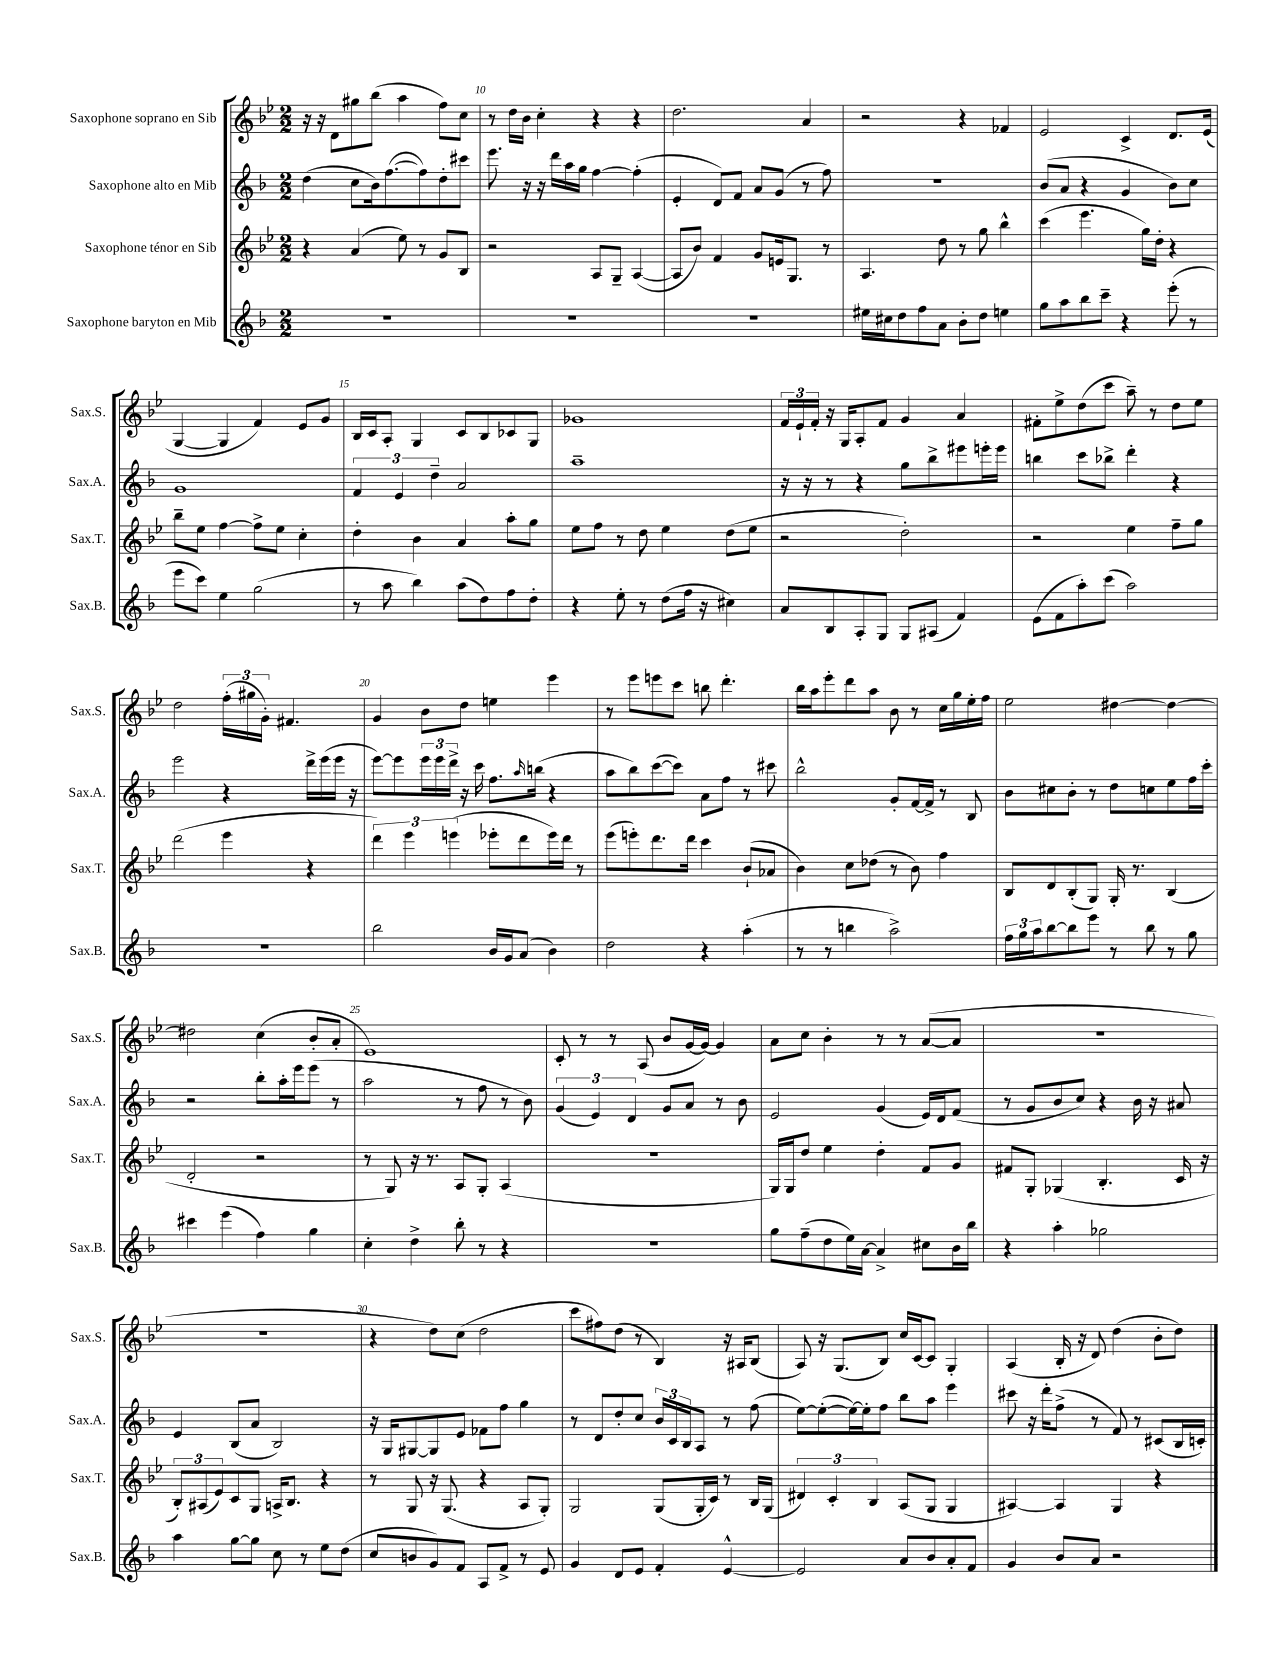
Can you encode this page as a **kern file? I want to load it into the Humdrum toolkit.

**kern	**kern	**kern	**kern
*part4	*part3	*part2	*part1
*staff4	*staff3	*staff2	*staff1
*I"Saxophone baryton en Mib	*I"Saxophone ténor en Sib	*I"Saxophone alto en Mib	*I"Saxophone soprano en Sib
*I'Sax.B.	*I'Sax.T.	*I'Sax.A.	*I'Sax.S.
*clefG2	*clefG2	*clefG2	*clefG2
*k[b-]	*k[b-e-]	*k[b-]	*k[b-e-]
*M2/2	*M2/2	*M2/2	*M2/2
=9	=9	=9	=9
1r	4r	(4dd\	16r
.	.	.	16r
.	.	.	8d\L
.	(4a/	8cc\L	8gg#X\
.	.	16b-\k)	(8bb-\J
.	.	([8.ff\	.
.	8ee-\)	.	4aa\
.	8r	8ff\])	.
.	8g/L	8dd'\	8ff\L)
.	8B-/J	8ccc#X\J	8cc\J
=10	=10	=10	=10
1r	2r	8.eee\	8r
.	.	.	16dd\LL
.	.	16r	16b-\JJ
.	.	16r	4cc'\
.	.	16ddd\LL	.
.	.	16aa\	.
.	.	16gg\JJ	.
.	8A/L	[4ff\	4r
.	8G~/J	.	.
.	([4A/	(4ff'\]	4r
=11	=11	=11	=11
1r	8A/L]	4e'/	2.dd\
.	8b-/J)	.	.
.	4f/	8d/L)	.
.	.	8f/J	.
.	8g/L	8a/L	.
.	16en/k	(8g/J	.
.	8.G/J	.	.
.	.	8r	4a/
.	8r	8ff\)	.
=12	=12	=12	=12
16ee#X\LL	4.A/	1r	2r
16cc#X\J	.	.	.
8dd\	.	.	.
8ff\	.	.	.
8a\J	8dd\	.	.
8b-'\L	8r	.	4r
8dd\J	8gg\	.	.
4een\	4bb-^^\	.	4f-X/
=13	=13	=13	=13
8gg\L	(4ccc\	(8b-/L	2e-/
8aa\	.	8a/J	.
8bb-\	4.eee-\	4r	.
8ccc~\J	.	.	.
4r	.	4g/	4c^/
.	16gg\LL)	.	.
.	16dd'\JJ	.	.
(8eee'\	4r	8b-\L)	8.d/L
8r	.	8cc\J	.
.	.	.	(16e-/Jk
!!LO:LB:g=z
=14	=14	=14	=14
8eee\L	8bb-~\L	1g	[4G/
8ccc\J)	8ee-\J	.	.
4ee\	[4ff\	.	4G/]
(2gg\	8ff^\L]	.	4f/)
.	8ee-\J	.	.
.	4cc'\	.	8e-/L
.	.	.	8g/J
=15	=15	=15	=15
8r	4dd'\	6f/	16B-/LL
.	.	.	16c/J
8aa\	.	.	8A'/J
.	.	6e/	.
4bb-\)	4b-\	.	4G/
.	.	6dd~\	.
(8aa\L	4a/	2a/	8c/L
8dd\)	.	.	8B-/
8ff\	8aa'\L	.	8c-X/
8dd'\J	8gg\J	.	8G/J
=16	=16	=16	=16
4r	8ee-\L	1aa~	1g-X
.	8ff\J	.	.
8ee'\	8r	.	.
8r	8dd\	.	.
(8dd\L	4ee-\	.	.
16ff\Jk	.	.	.
16r	.	.	.
4cc#X\)	(8dd\L	.	.
.	8ee-\J	.	.
=17	=17	=17	=17
8a/L	2r	16r	24f/LL
.	.	.	24e-`/
.	.	16r	.
.	.	.	24f'/JJ
8B-/	.	8r	16r
.	.	.	16G/KL
8A'/	.	4r	8A'/
8G/J	.	.	8f/J
8G/L	2dd'\)	8gg\L	4g/
(8A#X/J	.	8bb-^\	.
4f/)	.	8eee#X\	4a/
.	.	16eeen'\L	.
.	.	16eee\JJ	.
=18	=18	=18	=18
(8e\L	2r	4bbn\	8f#X'\L
8f\	.	.	8ee-^\
8aa'\)	.	8ccc\L	(8dd\
(8ccc\J	.	8bb-X^\J	8ccc\J
2aa\)	4ee-\	4ddd'\	8aa~\)
.	.	.	8r
.	8ff~\L	4r	8dd\L
.	8gg\J	.	8ee-\J
!!LO:LB:g=z
=19	=19	=19	=19
1r	(2ddd\	2eee\	2dd\
.	4eee-\	4r	(24ff'\LL
.	.	.	24gg#X\
.	.	.	24g'\JJ)
.	.	.	4.f#X/
.	4r	16ddd^\LL	.
.	.	(16eee\	.
.	.	16eee\JJ	.
.	.	16r	.
=20	=20	=20	=20
2bb-\	6ddd\)	[8eee\L)	4g/
.	.	8eee\]	.
.	6eee-\	.	.
.	.	24eee\L	8b-\L
.	.	24eee\	.
.	(6eeen\	24ddd^\JJ	.
.	.	16r	8dd\J
.	.	16ccc\	.
16b-/LL	8eee-X'\L	8.ff\L	4een\
16g/J	.	.	.
(8a/J	8ddd\	.	.
.	.	16qqaa/	.
.	.	(16bbn\Jk	.
4b-\)	16eee-\L)	4r	4eee-\
.	16ddd\JJ	.	.
.	8r	.	.
=21	=21	=21	=21
2dd\	(8eee-\L	8aa\L	8r
.	8eeen'\)	8bb-\)	8eee-\L
.	8.ddd\	([8ccc\	8eeen\
.	.	8ccc\J])	8ccc\J
.	16ddd\Jk	.	.
4r	4ccc\	8a\L	8bbn\
.	.	8ff\J	4.ddd'\
(4aa'\	(8b-`/L	8r	.
.	8a-X/J	8ccc#X\	.
=22	=22	=22	=22
8r	4b-\)	2bb-^^\	16bb-\LL
.	.	.	16aa\J
8r	.	.	8eee-'\
4bbn\	8cc\L	.	8ddd\
.	(8dd-X\J	.	8aa\J
2aa^\)	8r	8g'/L	8b-\
.	8b-\)	[16f/L	8r
.	.	16f^/JJ]	.
.	4ff\	8r	16cc\LL
.	.	.	16gg\
.	.	8B-/	16ee-'\
.	.	.	16ff\JJ
=23	=23	=23	=23
24ff\LL	8B-/L	8b-\L	2ee-\
24gg\	.	.	.
24aa\J	.	.	.
[8bb-\	8d/	8cc#X\	.
8bb-\]	(8B-'/	8b-'\J	.
8eee\J	8G/J)	8r	.
8r	16G'/	8dd\L	[4dd#X\
.	8.r	.	.
8bb-\	.	8ccn\	.
8r	(4B-/	8ee\	4dd#\_
8gg\	.	16ff\L	.
.	.	16ccc'\JJ	.
!!LO:LB:g=z
=24	=24	=24	=24
4ccc#X\	2d'/	2r	2dd#X\]
(4eee\	.	.	.
4ff\)	2r	8bb-'\L	(4cc\
.	.	16aa'\L	.
.	.	16eee\J	.
4gg\	.	(8eee\J	8b-'/L
.	.	8r	8a'/J
=25	=25	=25	=25
4cc'\	8r	2aa\	1e-)
.	8G/)	.	.
4dd^\	16r	.	.
.	8.r	.	.
8bb-'\	8A/L	8r	.
8r	8G'/J	8ff\	.
4r	(4A/	8r	.
.	.	8b-\)	.
=26	=26	=26	=26
1r	1r	(6g/	8c'/
.	.	.	8r
.	.	6e/)	.
.	.	.	8r
.	.	6d/	.
.	.	.	(8A/
.	.	8g/L	8b-/L
.	.	8a/J	[16g/L
.	.	.	16g/JJ_)
.	.	8r	4g/]
.	.	8b-\	.
=27	=27	=27	=27
8gg\L	16G/LL)	2e/	8a\L
.	16G/J	.	.
(8ff~\	8dd/J	.	8cc\J
8dd\	4ee-\	.	4b-'\
16ee\L)	.	.	.
[16a\JJ	.	.	.
4a^/]	4dd'\	(4g/	8r
.	.	.	8r
8cc#X\L	8f/L	16e/LL)	([8a/L
.	.	16d/J	.
16b-\L	8g/J	(8f/J	8a/J]
16bb-\JJ	.	.	.
=28	=28	=28	=28
4r	8f#X/L	8r	1r
.	8G'/J	8g/L	.
4aa'\	(4G-X/	8b-/	.
.	.	8cc/J)	.
2gg-X\	4.B-'/	4r	.
.	.	16b-\	.
.	.	16r	.
.	16c/	8a#X/	.
.	16r	.	.
!!LO:LB:g=z
=29	=29	=29	=29
4aa\	12B-'/L)	4e/	1r
.	(12A#X/	.	.
.	12e-/)	.	.
[8gg\L	8c/	(8B-/L	.
8gg\J]	8G/J	8a/J	.
8cc\	16An^/KL	2B-/)	.
.	8.B-/J	.	.
8r	.	.	.
8ee\L	4r	.	.
(8dd\J	.	.	.
=30	=30	=30	=30
8cc/L	8r	16r	4r
.	.	16G/KL	.
8bn/	8G/	[8G#X/	.
8g/)	16r	8G#/]	8dd\L)
.	(8.G/	.	.
8f/J	.	8e/J	(8cc\J
8A/L	4r	8f-X\L	2dd\
8f^/J	.	8ff\J	.
8r	8A/L	4gg\	.
8e/	8G'/J)	.	.
=31	=31	=31	=31
4g/	2G/	8r	8ccc\L
.	.	8d/L	8ff#X\)
8d/L	.	8dd'/	(8dd\J
8e/J	.	8cc/J	8r
4f'/	(8G/L	24b-/LL	4B-/)
.	.	24c/	.
.	.	24B-/J	.
.	16G'/L	8A/J	.
.	16c/JJ)	.	.
[4e^^/	8r	8r	16r
.	.	.	16A#X/KL
.	16B-/LL	(8ff\	(8B-/J
.	(16G/JJ	.	.
=32	=32	=32	=32
2e/]	6d#X/)	[8ee\L)	8A/)
.	.	(8ee'\_	16r
.	6c'/	.	.
.	.	.	(8.G/L
.	.	16ee\L_)	.
.	.	16ee'\J]	.
.	6B-/	.	.
.	.	8ff\J	8B-/J)
8a/L	(8A/L	8bb-\L	16cc/LL
.	.	.	[16c/J
8b-/	8G/J	8aa\J	8c/J]
8a'/	4G/	4eee\	4G'/
8f/J	.	.	.
=33	=33	=33	=33
4g/	[4A#X/)	8ccc#X\	(4A/
.	.	16r	.
.	.	16ddd'\KL	.
8b-/L	4A#/]	(8ff^\J	16B-'/
.	.	.	16r
8a/J	.	8r	8d/)
2r	4G/	8f/)	(4dd\
.	.	8r	.
.	4r	(8c#X/L	8b-'\L
.	.	16B-/L	8dd\J)
.	.	16cn'/JJ)	.
==	==	==	==
*-	*-	*-	*-
